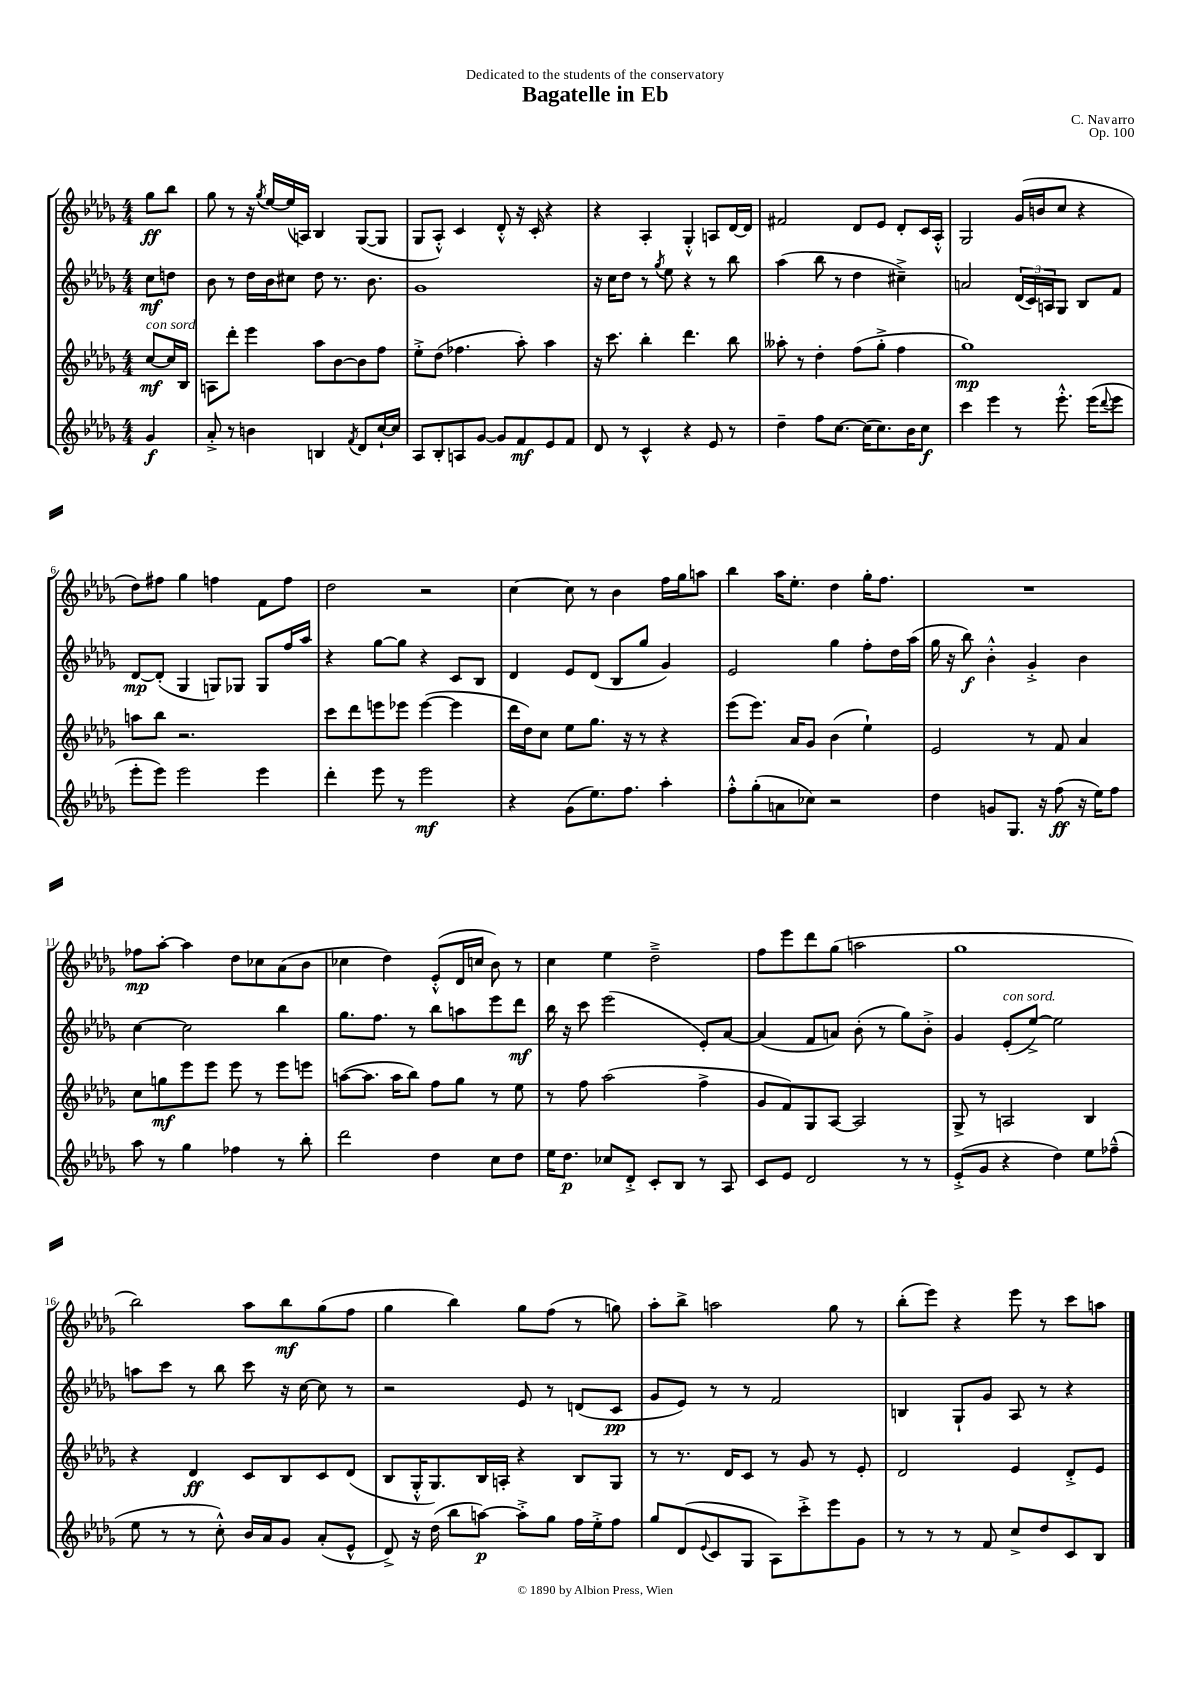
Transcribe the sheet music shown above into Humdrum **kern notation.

**kern	**kern	**kern	**kern
*staff4	*staff3	*staff2	*staff1
*clefG2	*clefG2	*clefG2	*clefG2
*k[b-e-a-d-g-]	*k[b-e-a-d-g-]	*k[b-e-a-d-g-]	*k[b-e-a-d-g-]
*M4/4	*M4/4	*M4/4	*M4/4
4g-/	[8cc/L	8cc\L	8gg-\L
.	16cc/]L	8dd\J	8bb-\J
.	16B-/JJ	.	.
=	=	=	=
8a-'^/	8A\L	8b-\	8gg-\
8r	8ddd-'\J	8r	8r
4b\	4eee-\	16dd-\LL	16r
.	.	.	8qgg-/
.	.	16b-\J	[16ee-/LL
.	.	8cc#\J	(16ee-/]
.	.	.	16A/JJ)
4B/	8aa-\L	8dd-\	4B-/
.	[8b-\	8.r	.
8qf/	.	.	.
8d-/L	8b-\]	.	([8G-/L
.	.	8.b-\	.
[16cc`/L	8ff\J	.	8G-/]J
16cc/]JJ	.	.	.
=	=	=	=
8A-/L	8ee-'^\L	1g-	8G-/L
8B-'/	(8dd-\J	.	8A-'^^/J)
8A/	4.ff-\	.	4c/
[8g-/J	.	.	.
8g-/]L	.	.	8d-'^^/
8f/	8aa-'\)	.	16r
.	.	.	16c'/
8e-/	4aa-\	.	4r
8f/J	.	.	.
=	=	=	=
8d-/	16r	16r	4r
.	8.ccc\	16cc\LK	.
8r	.	8dd-\J	.
4c^^/	4bb-'\	8r	4A-'/
.	.	8qgg-/	.
.	.	8ee-\	.
4r	4.ddd-\	4r	4G-'^^/
8e-/	.	8r	8A/L
8r	8bb-\	8bb-\	[16d-/L
.	.	.	16d-/]JJ
=	=	=	=
4dd-~\	8aa--'\	(4aa-\	2f#/
.	8r	.	.
8ff\L	4dd-'\	8bb-\	.
[8.cc\J	.	8r	.
.	(8ff\L	4dd-\	8d-/L
(16cc\]LK	.	.	.
8.cc\)	8gg-'^\J	.	8e-/J
.	4ff\	4cc#~^\)	8d-'/L
16b-\K	.	.	.
8cc\J	.	.	16c/L
.	.	.	16A-'^^/JJ
=	=	=	=
4ccc\	1gg-)	2a/	2G-/
4eee-\	.	.	.
8r	.	(24d-/LL	(16g-/LL
.	.	24c/)	.
.	.	.	16b/J
.	.	24A/J	.
8.eee-'^^\	.	8G-/J	8cc/J
.	.	8B-/L	4r
(16eee-\LK	.	.	.
8qqddd-/	.	.	.
8eee-\J	.	8f/J	.
=	=	=	=
8eee-'\L	8aa\L	[8d-/L	8dd-\L)
8eee-\J)	8bb-\J	(8d-'/]J	8ff#\J
2eee-\	2.r	4G-/	4gg-\
.	.	8G/L)	4ff\
.	.	8G-/J	.
4eee-\	.	8G-/L	8f\L
.	.	16ff/L	8ff\J
.	.	16aa-/JJ	.
=	=	=	=
4ddd-'\	8ccc\L	4r	2dd-\
.	8ddd-\	.	.
8eee-\	8eee\	[8gg-\L	.
8r	8eee-\J	8gg-\]J	.
2eee-\	([4eee-\	4r	2r
.	4eee-\]	8c/L	.
.	.	8B-/J	.
=	=	=	=
4r	16ddd-\LL	4d-/	[4cc\
.	16dd-\J)	.	.
.	8cc\J	.	.
(8g-\L	8ee-\L	8e-/L	8cc\]
8.ee-\)	8.gg-\J	(8d-/J	8r
.	.	8B-/L	4b-\
8.ff\J	16r	.	.
.	8r	8gg-/J	.
4aa-'\	4r	4g-/)	16ff\LL
.	.	.	16gg-\J
.	.	.	8aa\J
=	=	=	=
8ff'^^\L	(8eee-\L	2e-/	4bb-\
(8gg-'\	8.eee-\J)	.	.
8a\	.	.	16aa-\LK
.	16a-/LK	.	8.ee-'\J
8cc-\J)	8g-/J	.	.
2r	(4b-\	4gg-\	4dd-\
.	4ee-`\)	8ff'\L	16gg-'\LK
.	.	.	8.ff\J
.	.	16dd-\L	.
.	.	(16aa-\JJ	.
=	=	=	=
4dd-\	2e-/	16gg-\	1r
.	.	16r	.
.	.	8bb-\)	.
8g/L	.	4b-'^^\	.
8.G-/J	.	.	.
.	8r	4g-'^/	.
16r	.	.	.
(8ff\	8f/	.	.
16r	4a-/	4b-\	.
16ee-\LK)	.	.	.
8ff\J	.	.	.
=	=	=	=
8aa-\	8cc\L	[4cc\	8ff-\L
8r	8gg\	.	[8aa-'\J
4gg-\	8eee-\	2cc\]	4aa-\]
.	8eee-\J	.	.
4ff-\	8eee-\	.	8dd-\L
.	8r	.	8cc-\
8r	8eee-\L	4bb-\	(8a-\
8bb-'\	8eee\J	.	8b-\J
=	=	=	=
2ddd-\	([8aa\L	8.gg-\L	4cc-\
.	8.aa\]J	.	.
.	.	8.ff\J	.
.	.	.	4dd-\)
.	16aa\LK	.	.
.	8bb-\J)	8r	.
4dd-\	8ff\L	8bb-\L	(8e-'^^/L
.	8gg-\J	8aa\	16d-/L
.	.	.	16cc/JJ
8cc\L	8r	8eee-\	8b-\)
8dd-\J	8ee-\	8ddd-\J	8r
=	=	=	=
16ee-\LK	8r	16bb-\	4cc\
8.dd-\J	.	16r	.
.	8ff\	8ccc\	.
8cc-/L	(2aa-\	(2eee-\	4ee-\
8d-'^/J	.	.	.
8c'/L	.	.	2dd-~^\
8B-/J	.	.	.
8r	4ff^\	8e-'/L)	.
8A-/	.	[8a-/J	.
=	=	=	=
8c/L	8g-/L	(4a-/]	8ff\L
8e-/J	8f/)	.	8eee-\
2d-/	8G-/	8f/L	8ddd-\
.	[8A-/J	8a/J)	(8gg-\J
.	2A-/]	(8b-'\	2aa\
.	.	8r	.
8r	.	8gg-\L)	.
8r	.	8b-'^\J	.
=	=	=	=
(8e-'^/L	8G-^/	4g-/	1gg-
8g-/J	8r	.	.
4r	2A/	(8e-'/L	.
.	.	[8ee-^/J)	.
4dd-\)	.	2ee-\]	.
8ee-\L	4B-/	.	.
(8ff-~^^\J	.	.	.
=	=	=	=
8ee-\	4r	8aa\L	2bb-\)
8r	.	8ccc\J	.
8r	4d-/	8r	.
8cc'^^\)	.	8bb-\	.
16b-/LL	8c/L	8ccc\	8aa-\L
16a-/J	.	.	.
8g-/J	8B-/	16r	8bb-\
.	.	[16cc\	.
(8a-'/L	8c/	8cc\]	(8gg-\
8e-^^/J	(8d-/J	8r	8ff\J
=	=	=	=
8d-^/)	8B-/L	2r	4gg-\
16r	16G-'^^/K	.	.
(16dd-\	8.G-/)	.	.
8bb-\L	.	.	4bb-\)
[8aa\J)	16B-/L	.	.
.	16A'/JJ	.	.
8aa'^\]L	4r	8e-/	8gg-\L
8gg-\J	.	8r	(8ff\J
16ff\LL	8B-/L	(8d/L	8r
16ee-'^\J	.	.	.
8ff\J	8G-/J	8c/J	8gg\)
=	=	=	=
8gg-/L	8r	8g-/L	8aa-'\L
(8d-/	8.r	8e-/J)	8bb-^\J
8qqe-/	.	.	.
8c/	.	8r	2aa\
.	16d-/LK	.	.
8G-/J	8c/J	8r	.
8A-\L)	8r	2f/	.
8ccc'^\	8g-/	.	.
8eee-\	8r	.	8gg-\
8g-\J	8e-'/	.	8r
=	=	=	=
8r	2d-/	4B/	(8bb-'\L
8r	.	.	8eee-\J)
8r	.	8G-`/L	4r
8f/	.	8g-/J	.
8cc^/L	4e-/	8A-/	8eee-\
8dd-/	.	8r	8r
8c/	8d-'^/L	4r	8ccc\L
8B-/J	8e-/J	.	8aa\J
==	==	==	==
*-	*-	*-	*-
